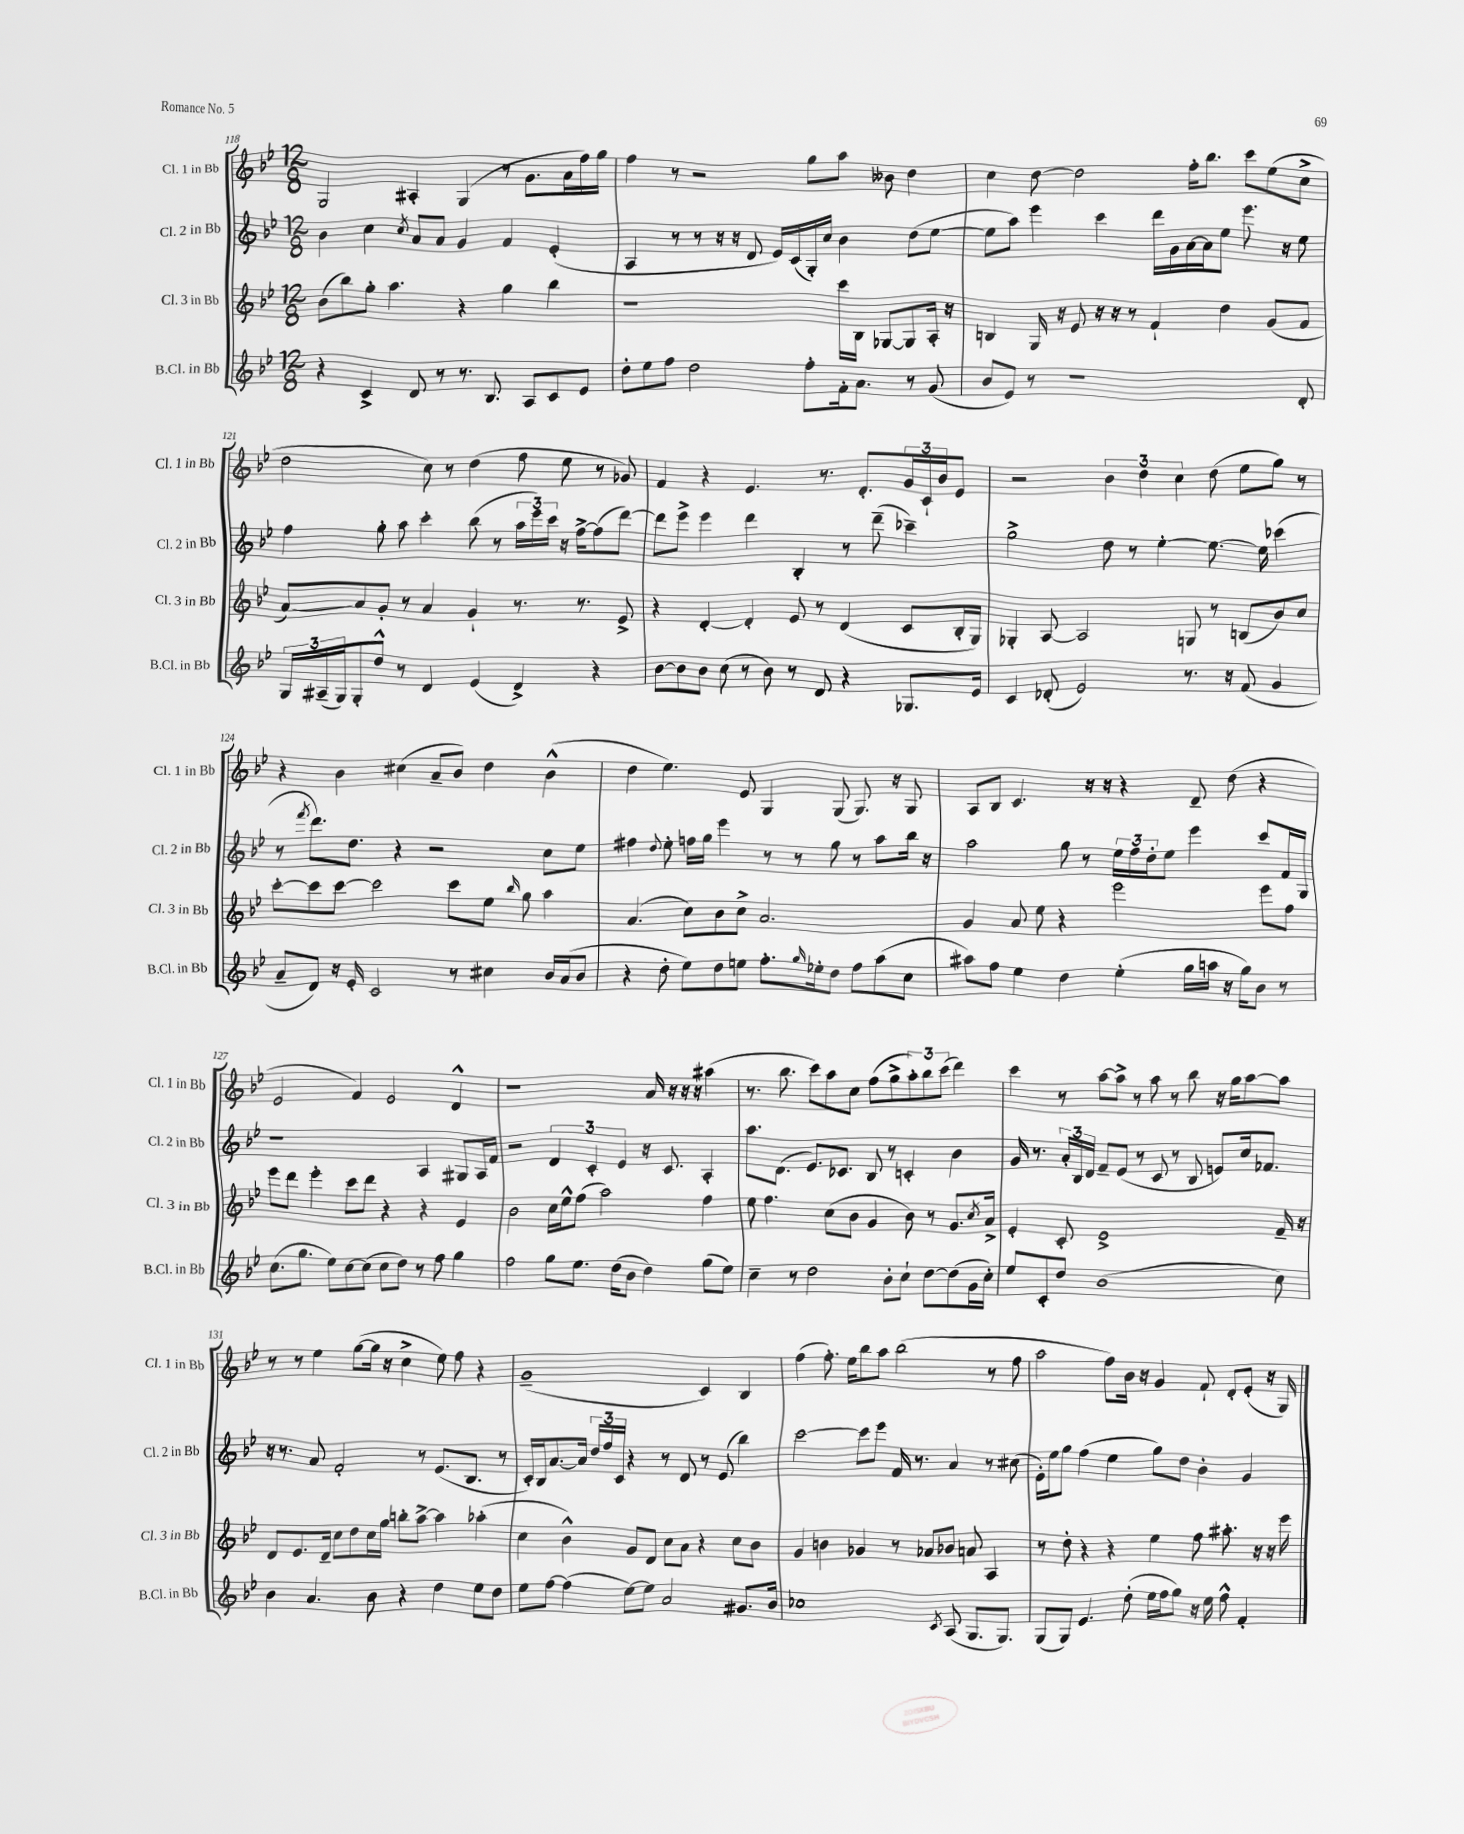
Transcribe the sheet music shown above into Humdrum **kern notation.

**kern	**kern	**kern	**kern
*part4	*part3	*part2	*part1
*staff4	*staff3	*staff2	*staff1
*I"B.Cl. in Bb	*I"Cl. 3 in Bb	*I"Cl. 2 in Bb	*I"Cl. 1 in Bb
*I'B.Cl. in Bb	*I'Cl. 3 in Bb	*I'Cl. 2 in Bb	*I'Cl. 1 in Bb
*clefG2	*clefG2	*clefG2	*clefG2
*k[b-e-]	*k[b-e-]	*k[b-e-]	*k[b-e-]
*M12/8	*M12/8	*M12/8	*M12/8
=118	=118	=118	=118
4r	(8b-\L	4b-\	2G/
.	8bb-\)	.	.
4c^/	8gg'\J	4cc\	.
.	4.aa\	.	.
.	.	8qcc/	.
8d/	.	8a/L	4A#X'/
8r	.	8a/J	.
8.r	4r	4g/	(4G/
8.B-/	.	.	.
.	4gg\	4f/	8r
8A/L	.	.	8.g\L
8c/	4bb-\	(4e-'/	.
.	.	.	16a\L
8e-/J	.	.	16ff\)
.	.	.	16gg\JJ
=119	=119	=119	=119
8dd'\L	1r	4A/	4ff\
8ee-\	.	.	.
8ff\J	.	8r	8r
2dd\	.	8r	2r
.	.	16r	.
.	.	16r	.
.	.	8d/	.
.	.	16e-/LL)	.
.	.	(16c/	.
8ff'\L	.	16G'/)	8gg\L
.	.	16cc/JJ	.
16f'\k	16ccc\LL	4b-\	8aa\J
8.a\J	16B-\JJ	.	.
.	[8G-X/L	.	8b--X\
8r	8G-/]	(8dd\L	4dd\
(8g/	16A'/Jk	[8ee-\J	.
.	16r	.	.
=120	=120	=120	=120
8b-/L	4Bn/	8ee-\L]	4cc\
8e-/J)	.	8aa\J)	.
8r	16G/	4eee-\	[8dd\
.	16r	.	.
1r	8e-/	.	2dd\]
.	16r	4ccc\	.
.	16r	.	.
.	8r	.	.
.	4f`/	16ddd\LL	.
.	.	16g\	.
.	.	[16a\	16ff'\KL
.	.	16a\J]	8.bb-\J
.	4dd\	8ee-\J	.
.	.	8.eee-\	8ccc\L
.	(8g/L	.	(8ee-\
.	.	16r	.
8d'/	8f/J	8ee-\	8cc^\J
!!LO:LB:g=z
=121	=121	=121	=121
24G/LL	[8a/L)	4ff\	2dd\
(24A#X~/	.	.	.
24G/J)	.	.	.
8G'/	8a/]	.	.
8dd^^/J	8g'/J	8gg'\	.
8r	8r	8aa\	.
4d/	4a/	4ccc'\	8cc\)
.	.	.	8r
(4e-/	4g`/	(8bb-\	(4dd\
.	.	8r	.
4d^/)	8.r	24aa\LL	8ff\
.	.	24eee-\)	.
.	.	24ccc\JJ	.
.	.	16r	8ee-\
.	8.r	[16ff^\KL	.
4r	.	(8ff\]	8r
.	8e-^/	[8ddd\J)	8g-X/)
=122	=122	=122	=122
[8b-\L	4r	8ddd\L]	4f/
8b-\]	.	8eee-^\J	.
8b-\J	[4d'/	4eee-\	4r
(8cc\	.	.	.
8r	4d'/]	4ddd\	4.e-/
8b-\)	.	.	.
8r	8e-/	4B-'/	.
8d/	8r	.	8.r
4r	(4d/	8r	.
.	.	.	8.d'/L
.	.	(8ddd~\	.
8.G-X/L	8c/L	4ccc-X~\)	24g/L
.	.	.	24c`/
.	.	.	24b-/J
.	16B-'/L	.	8e-/J
16e-/Jk	16G/JJ)	.	.
=123	=123	=123	=123
4c/	4G-X'/	2gg^\	2r
(8d-X'/	[8A/	.	.
2e-/)	2A/]	.	.
.	.	8dd\	6b-\
.	.	8r	.
.	.	.	6dd\
.	.	[4ee-'\	.
.	.	.	6cc\
8.r	8Gn/	.	.
.	8r	8.ee-\_	(8dd\
16r	.	.	.
(8f/	(8Bn/L	.	8ee-\L
.	.	16ee-\]	.
4g/	8b-/)	(4ccc-X\	8gg\J)
.	8cc/J	.	8r
!!LO:LB:g=z
=124	=124	=124	=124
8a~/L	[8ccc'\L	8r	4r
.	.	8qfff/	.
8d/J)	8ccc\]	8.ddd\L)	.
16r	[8ccc\J	.	4b-\
16e-'/	.	8.dd\J	.
2c/	2ccc\]	.	.
.	.	4r	(4cc#X\
.	.	2r	8a~/L
8r	8ccc\L	.	8b-/J)
4cc#X\	8ee-\J	.	4dd\
.	16qqbb-/	.	.
.	8gg\	.	.
16b-/LL	4aa\	8cc\L	(4b-^^\
(16a/J	.	.	.
8b-/J	.	8ee-\J	.
=125	=125	=125	=125
4r	(4.a/	4ff#X\	4dd\
.	.	8qqdd/	.
8dd'\	.	8ee-'\	4.ee-\)
8ee-\L)	8cc\L)	16ffn\LL	.
.	.	16gg\JJ	.
8dd\	8b-\	4eee-\	.
8een\J	8cc^\J	.	8e-/
8.ff'\L	2.a/	8r	4G/
.	.	8r	.
16qqgg/	.	.	.
16ee-X'\k	.	.	.
8dd\J	.	8gg\	(8G/
8ff\L	.	8r	8.G/)
(8aa\	.	8aa\L	.
.	.	.	16r
8cc\J	.	16bb-\Jk	8G/
.	.	16r	.
=126	=126	=126	=126
8aa#X\L)	4g/	2aa\	8A/L
8ff\J	.	.	8B-/J
4ee-\	8a/	.	4.c/
.	8ee-\	.	.
4dd\	4r	8gg\	.
.	.	8r	16r
.	.	.	16r
(4ee-'\	2eee-\	24ee-\LL	4r
.	.	24ff\	.
.	.	24dd'\J	.
.	.	8ee-\J	.
16gg\LL	.	4eee-\	8d~/
16aan\JJ	.	.	.
16r	.	.	(8dd\
16gg\KL)	.	.	.
8b-\J	8eee-\L	8ccc/L	4r
8r	8ff\J	16f/L	.
.	.	16G/JJ	.
!!LO:LB:g=z
=127	=127	=127	=127
(8.cc\L	8eee-\L	1r	2e-/
.	8ddd\J	.	.
8.gg\J	.	.	.
.	4eee-'\	.	.
8ee-\L)	.	.	.
[8cc\	8ccc\L	.	4f/)
(8cc\J]	8ddd\J	.	.
8cc\L	4r	.	2e-/
8dd\J)	.	.	.
8r	4r	4A/	.
8ff\	.	.	.
4gg\	4e-/	8G#X/L	4d^^/
.	.	16A/L	.
.	.	16f/JJ	.
=128	=128	=128	=128
2ff\	2b-\	2r	1r
8gg\L	16cc\LL	6d/	.
.	16ee-^^\J	.	.
8.ee-\J	(8ff\J	.	.
.	.	6c'/	.
.	2aa\)	.	.
(16dd\KL	.	.	.
.	.	6e-/	.
8b-\J	.	.	.
4dd\)	.	16r	16a/
.	.	8.c/	16r
.	.	.	16r
.	.	.	16r
(8gg\L	4ff\	4A'/	(4aa#X\
8ee-\J)	.	.	.
=129	=129	=129	=129
4cc~\	8ee-\	8.aa\L	8.r
.	4.ff\	.	.
.	.	(8.d\J	8.bb-\
8r	.	.	.
2dd\	.	8.e-/L)	8ccc\L)
.	(8cc\L	.	8aa\
.	.	8.c-X/J	.
.	8b-\J	.	8cc\J
.	4g/	8B-/	(8ff\L
8b-'\L	.	8r	8gg^\
8cc`\J	8b-\)	4cn'/	12aa'\)
.	.	.	12bb-\
[8dd\L	8r	.	.
.	.	.	(12ccc\J
(8dd\]	8.g/L	4b-\	4ddd\)
16g\L	.	.	.
.	8qcc/	.	.
16cc'\JJ)	16a^/Jk	.	.
=130	=130	=130	=130
8ee-/L	4e-'/	16g/	4ccc\
.	.	8.r	.
8c'/	.	.	.
8dd/J	8c'/	24a'/LL	8r
.	.	24B-/	.
.	.	24d/JJ	.
(1b-	1e-^	8f~/L	[8aa\L
.	.	(8e-/J	8aa^\J]
.	.	8r	8r
.	.	8c/	8aa\
.	.	8r	8r
.	.	8B-/	8bb-\
.	.	8en/L)	16r
.	.	.	16gg\KL
.	.	16cc/k	[8aa\
.	.	8.f-X/J	.
8cc\)	16f~/	.	8aa\J]
.	16r	.	.
!!LO:LB:g=z
=131	=131	=131	=131
4b-\	8d/L	16r	8r
.	.	8.r	.
.	8.e-/	.	8r
4.a/	.	8a/	4ee-\
.	16d~/Jk	.	.
.	8cc\L	2f'/	.
.	8dd\	.	([8gg\L
8b-\	16cc\L	.	16gg\Jk]
.	16gg\JJ	.	16r
4r	8bbn'\L	.	4cc^\
.	[8aa^\J	8r	.
4dd\	4aa\]	(8.e-/L	8ee-\)
.	.	.	8ff\
.	.	8.B-/J	.
8ee-\L	(4aa-X'\	.	4r
8dd\J	.	8r	.
=132	=132	=132	=132
8ee-\L	4cc\	16c'/LL)	(1g~
.	.	16B-/J	.
[8ff\J	.	[8.a/	.
(4ff\]	4b-^^\)	.	.
.	.	16a/Jk]	.
.	.	24dd/LL	.
.	.	24ff/	.
.	.	24c/JJ	.
[8ee-\L)	8g/L	4r	.
8ee-\J]	8d/J	.	.
2a/	8cc\L	8r	.
.	8a\J	8d/	.
.	4r	8r	4c/)
.	.	(8e-/	.
8.g#X/L	8cc\L	4bb-\)	4B-/
.	8b-\J	.	.
16b-/Jk	.	.	.
=133	=133	=133	=133
1cc-X	4g/	[2ccc\	(4ff\
.	4bn\	.	8.ff'\)
.	.	.	16ee-\KL
.	4g-X/	8ccc\L]	8bb-\
.	.	8eee-\J	8aa\J
.	8r	16f/	(2bb-\
.	.	8.r	.
.	8a-X/L	.	.
8qc/	.	.	.
(8A/	8b-X/J	4a/	.
8.G/L	8an/	.	.
.	4A/	8r	8r
8.G/J)	.	.	.
.	.	(8cc#X\	8ff\
=134	=134	=134	=134
(8G/L	8r	16e-'\LL)	2aa\
.	.	16ee-\J	.
8G/J)	8dd'\	8gg\J	.
4.e-/	4r	(4ff\	.
.	4r	4ee-\	8ff\L)
(8dd'\	.	.	16b-\Jk
.	.	.	16r
16ee-\LL	4ee-\	8gg\L)	4g/
16ff\J	.	.	.
8gg\J)	.	8dd\J	.
16r	8ff\	4b-'\	8f`/
16ee-\	.	.	.
8ff^^\	8.aa#X'\	.	8d'/L
4f'/	.	4g/	(8e-'/J
.	16r	.	.
.	16r	.	16r
.	16eee-\	.	16G/)
==	==	==	==
*-	*-	*-	*-
